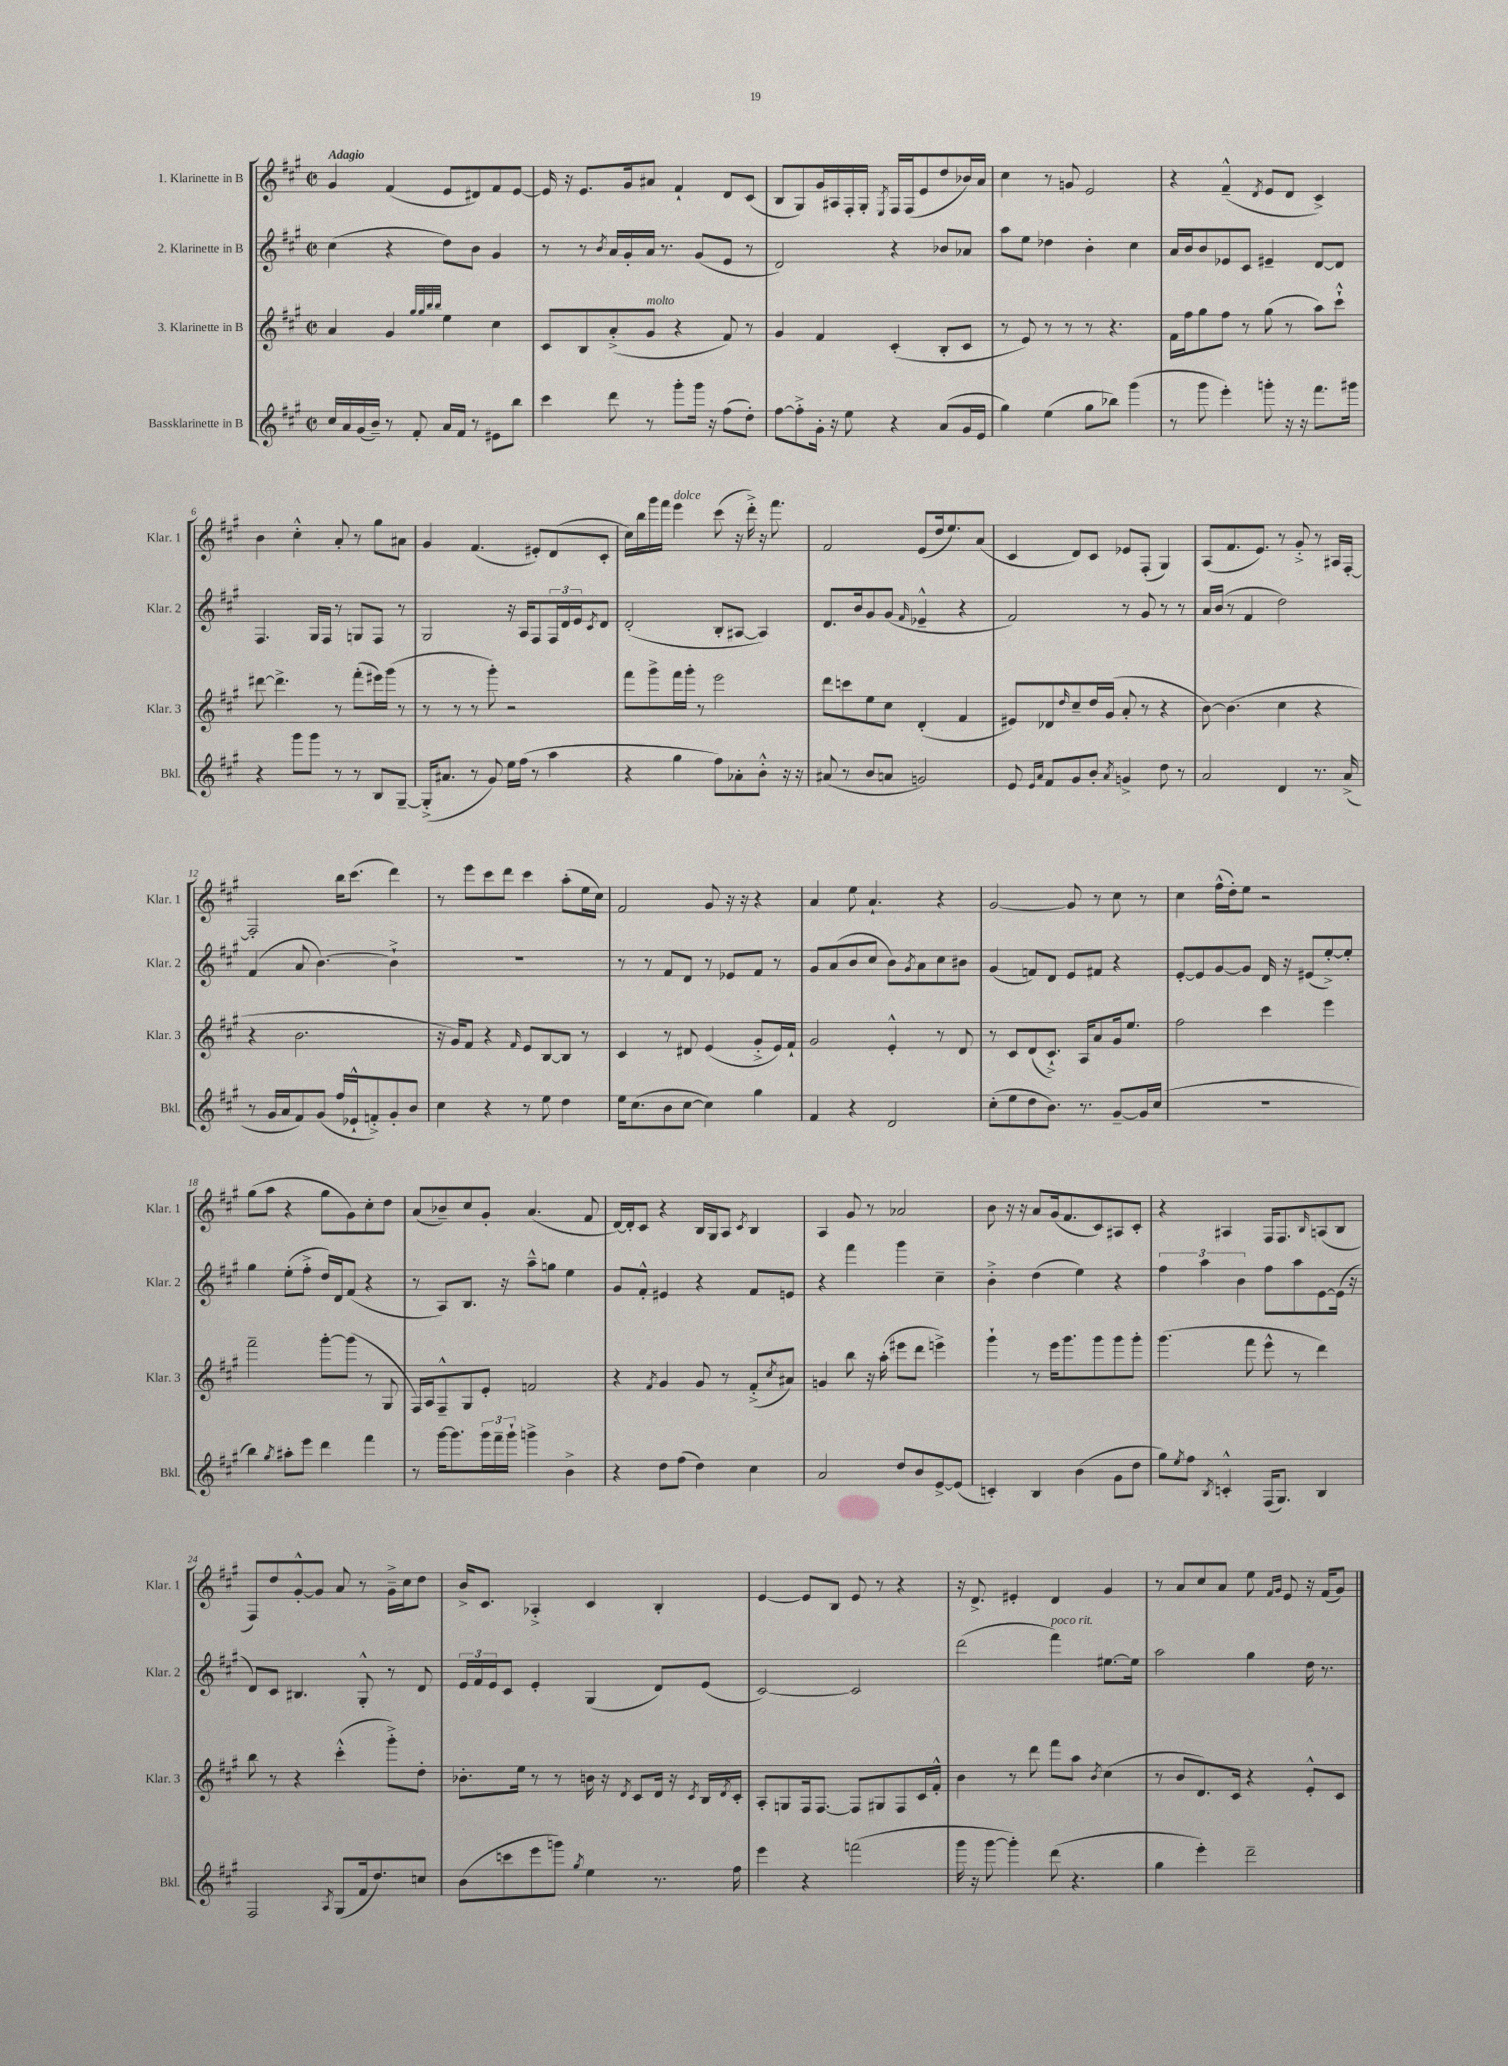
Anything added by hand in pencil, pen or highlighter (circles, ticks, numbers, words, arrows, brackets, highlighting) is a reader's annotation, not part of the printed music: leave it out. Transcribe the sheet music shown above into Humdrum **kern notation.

**kern	**kern	**kern	**kern
*staff4	*staff3	*staff2	*staff1
*clefG2	*clefG2	*clefG2	*clefG2
*k[f#c#g#]	*k[f#c#g#]	*k[f#c#g#]	*k[f#c#g#]
*M2/2	*M2/2	*M2/2	*M2/2
*met(c|)	*met(c|)	*met(c|)	*met(c|)
16cc#/LL	4a/	(4cc#\	4g#/
16a/	.	.	.
(16g#/	.	.	.
16b~/JJ)	.	.	.
8r	4g#/	4r	(4f#/
8f#'/	.	.	.
.	32qqgg#/LLL	.	.
.	32qqgg#/	.	.
.	32qqbb/	.	.
.	32qqbb/JJJ	.	.
16a/LL	4ee\	8dd\L)	8e/L
16f#/JJ	.	.	.
8r	.	8b\J	8d#/)
8e#\L	4cc#\	4g#/	8f#/
8bb\J	.	.	[8e/J
=	=	=	=
4ccc#\	8c#/L	8r	16e/]
.	.	.	16r
.	8B/	8r	8.e/L
.	.	8qb/	.
8ddd\	(8a'^/	16a/LL	.
.	.	16g#'/	16g#/k
8r	8g#/J	16a/JJ	8a#/J
.	.	8.r	.
8ggg#'\L	4r	.	4f#`/
16ggg#\Jk	.	(8g#/L	.
16r	.	.	.
(8ff#\L	8f#/)	8e/J	8d/L
8dd'\J)	8r	8r	(8c#/J
=	=	=	=
[8ff#\L	4g#/	2d/)	8B/L
8ff#'^\]	.	.	8G#/)
16g#'\Jk	4f#/	.	16g#/L
16r	.	.	16A#/
8ee\	.	.	16F#'/
.	.	.	16G#'/JJ
.	.	.	8qE/
4r	(4c#'/	4r	16F#/LL
.	.	.	(16F#/J
.	.	.	8e/
(8a/L	8B'/L	8b-/L	8dd/
16g#/L	8c#/J	8a-/J	16b-/L)
16e/JJ	.	.	16a/JJ
=	=	=	=
4gg#\)	8r	8aa\L	4cc#\
.	8e/)	8ee\J	.
(4ee\	8r	4dd-\	8r
.	8r	.	8g/
8gg#\L	8r	4b'\	2e/
8bb-\J)	4.r	.	.
(4ggg#\	.	4cc#\	.
=	=	=	=
8r	16f#\LL	16a/LL	4r
.	16ff#\J	16b/J	.
8ggg#\	8gg#\	8b/	.
4eee'\)	8ff#\J	8e-/	(4f#~^^/
.	8r	8c#/J	.
.	.	.	8qd/
8ggg'\	(8gg#\	4e#~/	8e/L
16r	8r	.	8d/J
16r	.	.	.
8.fff#\L	8aa\L)	[8d/L	4c#^/)
.	8ccc#`^^\J	8d/]J	.
16ggg#\Jk	.	.	.
=	=	=	=
4r	[8ddd#\	4.F#/	4b\
.	4.ddd#^\]	.	.
8ggg#\L	.	.	4cc#'^^\
8ggg#\J	.	16G#/LL	.
.	.	16F#/JJ	.
8r	8r	8r	8a'/
8r	(8fff#'\L	8G/L	8r
8B/L	16eee#\L)	8F#/J	8gg#\L
.	(16ggg#\JJ	.	.
[8G#~/J	8r	8r	8a#\J
=	=	=	=
(16G#'^/]LK	8r	2G#/	4g#/
8.a#/J	.	.	.
.	8r	.	.
8r	8r	.	(4.f#/
8g#/)	8ggg#'\)	.	.
16ee\LL	2r	16r	.
(16ff#\JJ	.	16A/LK	.
8r	.	8F#/	8e#'/L)
4aa\	.	24F#/L	(8d/
.	.	24d/	.
.	.	24e/J	.
.	.	8qc#/	.
.	.	8d/J	8c#'/J
=	=	=	=
4r	8fff#\L	(2d'/	16cc#\LL)
.	.	.	16bb\
.	8ggg#^\	.	16ggg#\
.	.	.	16fff#\JJ
4gg#\	16fff#\L	.	4eee\
.	16ggg#'\JJ	.	.
.	8r	.	.
8ff#\L)	2eee\	8B'/L	(8ccc#\
8a-'\	.	[8A#/J	16r
.	.	.	16ddd'^\)
8b'^^\J	.	4A#/])	16r
.	.	.	8.fff#\
16r	.	.	.
16r	.	.	.
=	=	=	=
(8a#/	8ddd\L	8.d/L	2f#/
8r	8ccc\	.	.
.	.	16b/k	.
8b/L	8ee\	8g#/	.
8a/J	8cc#\J	(8g#/J	.
.	.	16qqf#/	.
2g/)	(4d'/	4e-~^^/	(8e/L
.	.	.	16dd/k
.	.	.	8.ee/)
.	4f#/	4r	.
.	.	.	(8a/J
=	=	=	=
8e/	8e#/L)	2f#/)	4c#/
16qqe/LL	.	.	.
16qqa/JJ	.	.	.
8f#/L	8d-/	.	.
.	16qqdd/	.	.
8g#/	8cc#~/	.	8d/L)
8b'/J	16dd/L	.	8c#/J
.	(16g#/JJ	.	.
8qa/	.	.	.
4g^/	8a'/	8r	8e-/L
.	8r	8g#/	(8F#'/J
8dd\	4r	8r	4G#/)
8r	.	8r	.
=	=	=	=
2a/	[8b\)	16a/LL	(8A/L
.	.	(16b/JJ	.
.	(4.b\]	8r	8.f#/
.	.	4f#/	.
.	.	.	8.e/J)
4d/	4cc#\	2dd\)	8r
.	.	.	8g#'^/
8.r	4r	.	8r
.	.	.	16A#/LL
(16a^/	.	.	[16F#'/JJ
=	=	=	=
8r	4r	(4f#/	2F#'/]
16g#/LL	.	.	.
16a/J	.	.	.
8f#/)	2.b\	8a/	.
(8g#/J	.	[4.b\)	.
16ff#/LL	.	.	16bb\LK
16e-`^^/J	.	.	(8.ccc#\J
8f'^/)	.	.	.
8g#'/	.	4b`^\]	4ddd\)
8b/J	.	.	.
=	=	=	=
4cc#\	16r	1r	8r
.	16g#/LK)	.	.
.	8f#/J	.	8eee\L
4r	4r	.	8ccc#\
.	.	.	8ddd\J
.	16qqf#/	.	.
8r	8e/L	.	4ccc#\
8ee\	[8B/	.	.
4dd\	8B/]J	.	(8aa'\L
.	8r	.	16ee\L
.	.	.	16cc#\JJ)
=	=	=	=
16ee\LK	4c#/	8r	2f#/
(8.cc#\	.	.	.
.	.	8r	.
8b\	8r	8f#/L	.
[8cc#\J	8d#/	8d/J	.
4cc#\])	(4e/	8r	8g#/
.	.	8e-/L	16r
.	.	.	16r
4gg#\	8g#'^/L	8f#/J	4r
.	16e/L)	8r	.
.	16f#`/JJ	.	.
=	=	=	=
4f#/	2g#/	8g#/L	4a/
.	.	(8a/	.
4r	.	8b/	8ee\
.	.	8cc#/J	4.a`/
2d/	4e'^^/	8b\L)	.
.	.	8qg#/	.
.	.	8a\	.
.	8r	8cc#\	4r
.	8d/	8b#\J	.
=	=	=	=
(8cc#'\L	8r	(4g#/	[2g#/
8ee\	8c#/L	.	.
8dd\	(8d/	8f/L)	.
8.b\J)	8.c#`^/J)	8d/J	.
.	.	8e/L	8g#/]
8.r	16A/LK	.	.
.	8a/	8f#/J	8r
[8g#~/L	16g#/k	4r	8cc#\
.	8.ee/J	.	.
16g#/]L	.	.	8r
(16cc#/JJ	.	.	.
=	=	=	=
1r	2ff#\	[8e'/L	4cc#\
.	.	8e/]	.
.	.	[8g#/	(16ff#^^\LL
.	.	.	16dd'\J)
.	.	8g#/]J	8ee\J
.	4ccc#\	16d/	2r
.	.	16r	.
.	.	(8e#/L	.
.	4eee\	[8ee'^/)	.
.	.	8ee'/]J	.
=	=	=	=
4bb\)	2fff#~\	4gg#\	(8gg#\L
.	.	.	8aa\J
8qgg#/	.	.	.
8aa#'\L	.	(8ee'\L	4r
8eee\J	.	8ff#'^\J	.
4ddd\	[8ggg#'\L	16dd/LL)	8gg#\L
.	.	16d/J	.
.	(8ggg#\]J	(8f#/J	8g#\)
4fff#\	8r	4r	8cc#'\
.	8G#/	.	8dd\J
=	=	=	=
8r	16F#/LL)	8r	(8a/L
.	16A/J	.	.
[16ggg#\LK	8F#~^^/	8A/L)	8b-~/)
8.ggg#\]	.	.	.
.	8G#/	8.B/J	8cc#/
24ggg#\L	8e'/J	.	8g#'/J
24fff#~\	.	.	.
.	.	16r	.
24ggg#`\JJ	.	.	.
4ggg^\	2f/	8aa~^^\L	(4.a/
.	.	8gg\J	.
4b^\	.	4ee\	.
.	.	.	8f#/
=	=	=	=
4r	4r	8g#/L	[16d/LL)
.	.	.	16d'/]J
.	.	8f#'^^/J	8c#/J
.	8qf#/	.	.
8dd\L	4g#/	4e#/	4r
(8ff#\J	.	.	.
4dd\)	8g#/	4r	16B/LL
.	.	.	16G#/J
.	8r	.	8A/J
.	.	.	8qc#/
4cc#\	(8f#'^/L	8f#/L	4B/
.	8qcc#/	.	.
.	8a#/J)	8e/J	.
=	=	=	=
2a/	4g/	4r	4A/
.	8bb\	4fff#\	8g#/
.	16r	.	8r
.	(16aa'\	.	.
8dd/L	8eee#\L	4ggg#\	2a-/
8b/	8ddd\J	.	.
[8e^/	4eee^\)	4cc#~\	.
(8e/]J	.	.	.
=	=	=	=
4c'/)	4ggg#`\	4b'^\	8b\
.	.	.	16r
.	.	.	16r
4B/	8r	(4dd\	8a/L
.	16eee\LK	.	(16g#/k
.	8.ggg#\	.	8.f#/
(4b\	.	4ee\)	.
.	8ggg#\	.	8c#/)
8g#\L	8ggg#\	4r	8A#/
8dd\J	8ggg#'\J	.	8c#'/J
=	=	=	=
8gg#\L)	(4.ggg#\	6ff#\	4r
8qee/	.	.	.
8ff#\J	.	.	.
.	.	6aa\	.
8qB/	.	.	.
4c'^^/	.	.	4A#/
.	.	6b\	.
.	8fff#\	.	.
(16F#/LK	8eee^^\	8ff#\L	16F#/LK
8.G#/J)	.	.	8.F#/
.	8r	8aa\	.
.	.	.	16qqB/
4B/	4ddd\)	[8e\	(8A/
.	.	(16e\]Jk	8B/J
.	.	16r	.
=	=	=	=
2F#/	8bb\	8d/L)	8F#/L)
.	8r	8c#/J	8dd/
.	4r	4.B#/	[8g#'^^/
.	.	.	8g#/]J
8qA/	.	.	.
(8G#/L	(4ccc#'^^\	.	8a/
16f#/k	.	8G#'^^/	8r
8.dd/)	.	.	.
.	8ggg#'^\L)	8r	16g#~^\LL
.	.	.	16cc#\J
8cc/J	8dd'\J	8d/	8dd\J
=	=	=	=
(8b\L	8.b-'\L	24e/LL	16b^/LK
.	.	24f#/	.
.	.	.	8.c#/J
.	.	24e/J	.
8ccc\	.	8c#/J	.
.	16ee\Jk	.	.
8eee\	8r	4e'/	4A-'^/
8ggg\J)	8r	.	.
8qgg#/	.	.	.
4ee\	16b\	(4G#/	4c#/
.	16r	.	.
.	8qd/	.	.
.	8c#/L	.	.
8.r	16d/Jk	8d/L)	4B'/
.	16r	.	.
.	8qc#/	.	.
.	16B/LL	(8e/J	.
.	8qd/	.	.
16ff#\	16c#'/JJ	.	.
=	=	=	=
4eee\	8A'/L	[2c#/)	[4e/
.	8G/	.	.
4r	16F#/k	.	8e/]L
.	[8.F#/J	.	.
.	.	.	8B/J
(2fff\	8F#/]L	2c#/]	8e/
.	8G#/	.	8r
.	8F#/	.	4r
.	16c#/L	.	.
.	16f#'^^/JJ	.	.
=	=	=	=
16ggg#\	4b\	(2ddd\	16r
16r	.	.	8.d^/
[8ggg#\	.	.	.
4ggg#'\])	8r	.	4e#'/
.	8ddd\	.	.
(8ddd\	8fff#\L	4fff#\)	4d/
4.r	8aa\J	.	.
.	8qb/	.	.
.	(4cc#\	[8.ee#\L	4g#/
.	.	16ee#\]Jk	.
=	=	=	=
4gg#\	8r	2aa\	8r
.	8b/L	.	8a/L
4eee'\)	8.d/)	.	8cc#/
.	.	.	8a/J
.	16c#/Jk	.	.
2ddd~\	4r	4gg#\	8ee\
.	.	.	16qqf#/LL
.	.	.	16qqg#/JJ
.	.	.	8e/
.	8e'^^/L	16dd\	16r
.	.	8.r	(16f#/LK
.	8c#/J	.	8g#/J)
==	==	==	==
*-	*-	*-	*-
